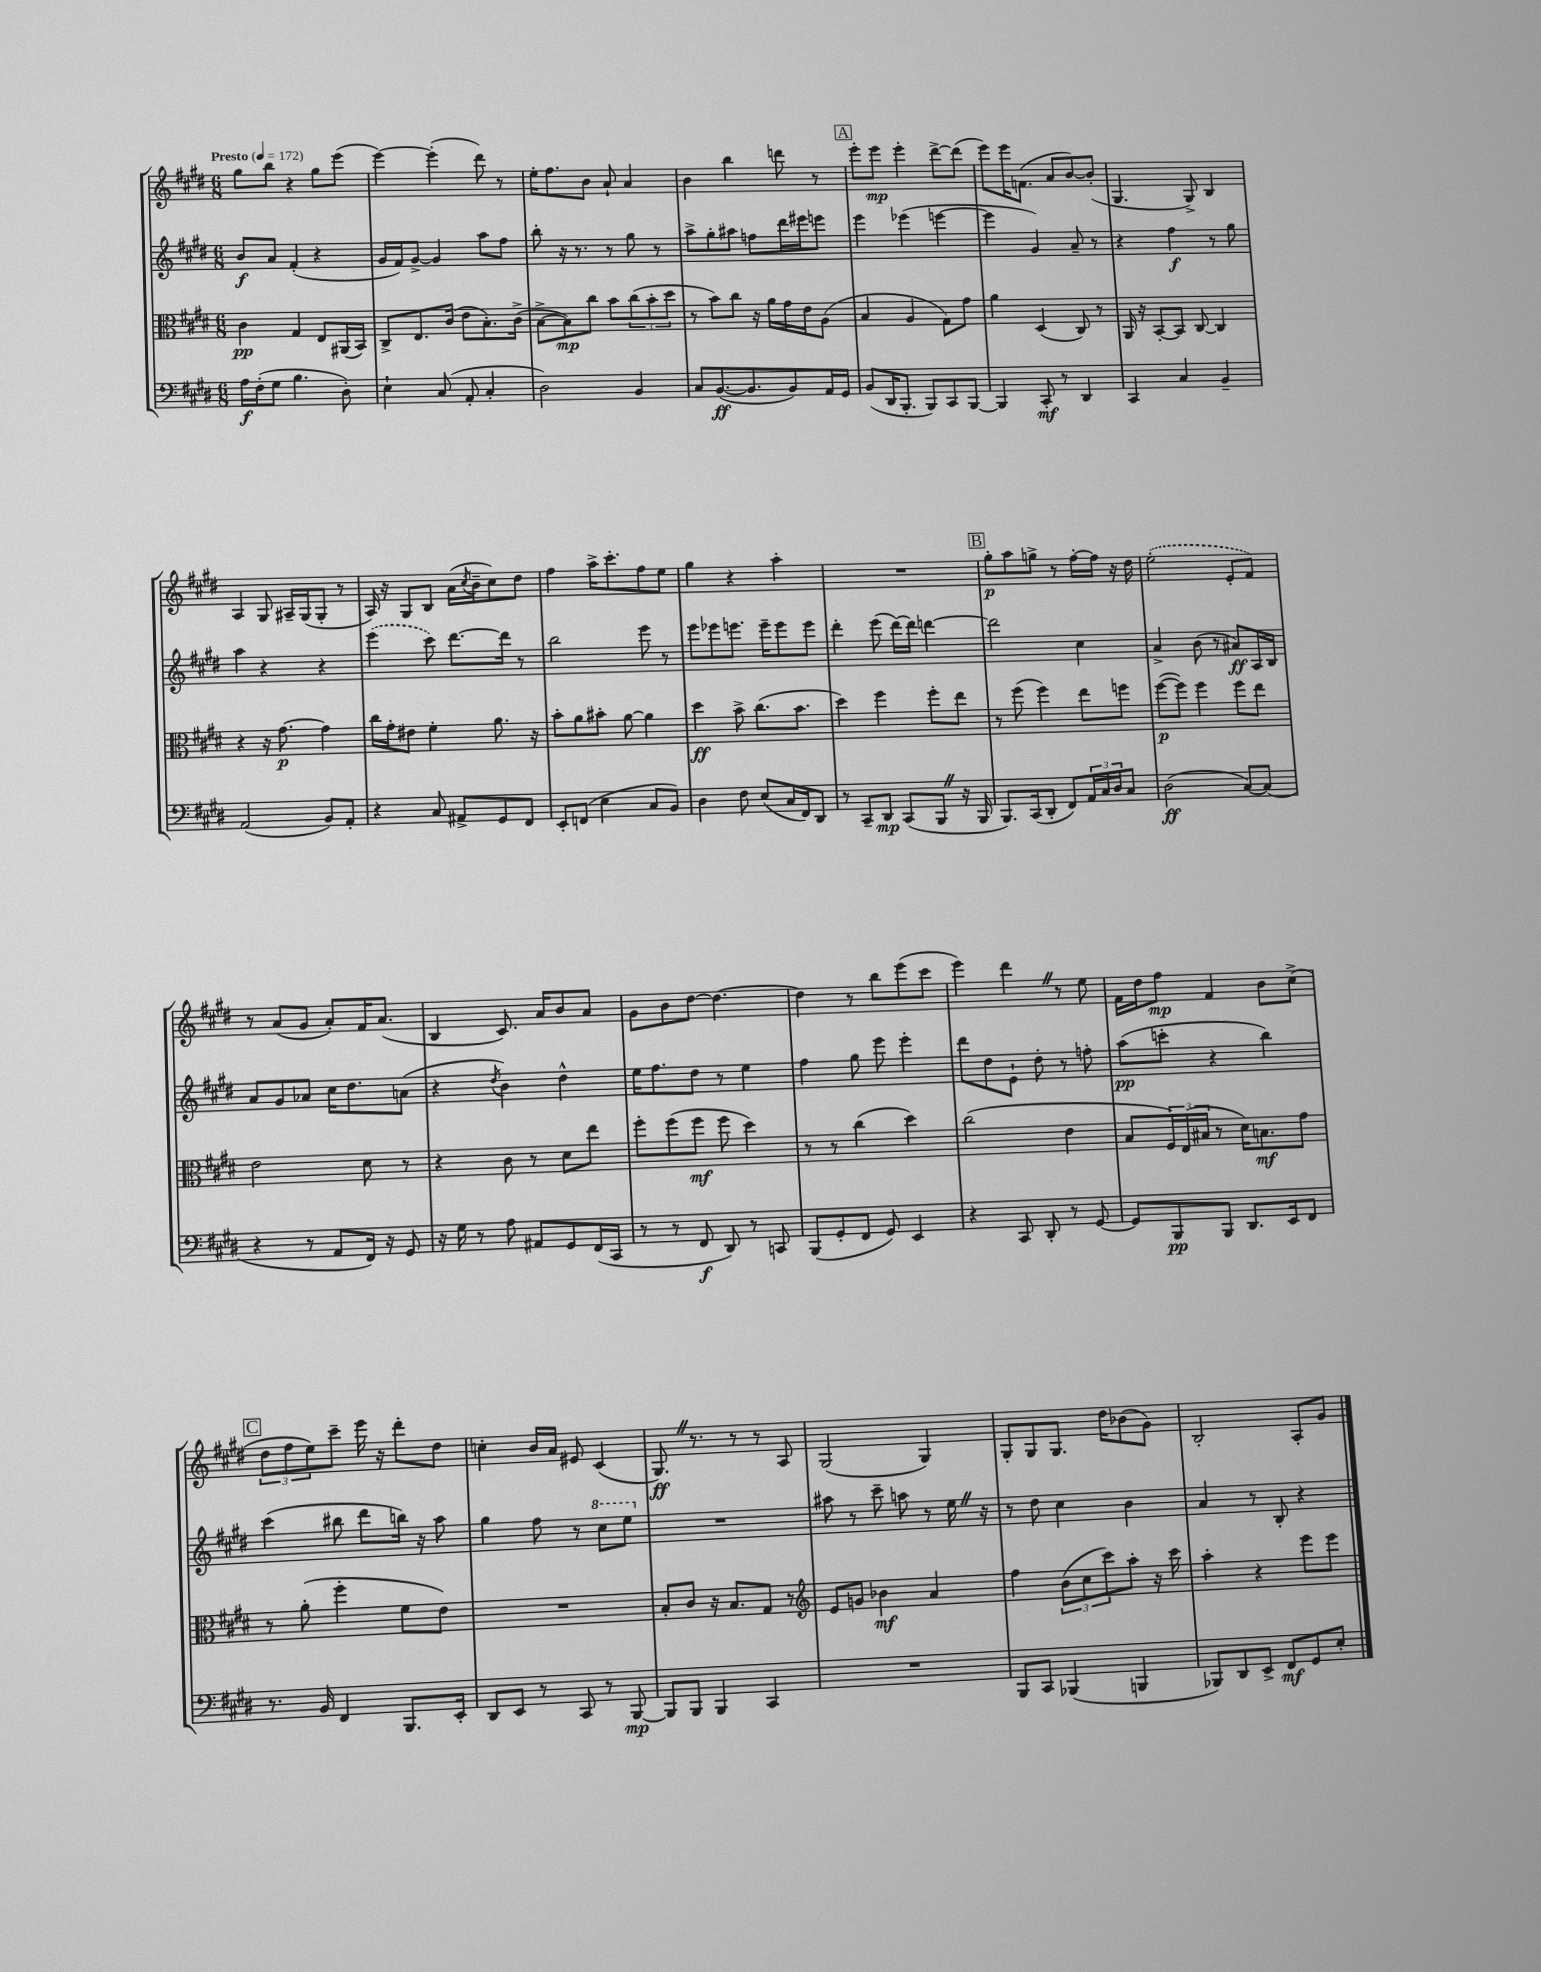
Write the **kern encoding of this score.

**kern	**dynam	**kern	**dynam	**kern	**dynam	**kern	**dynam
*part4	*part4	*part3	*part3	*part2	*part2	*part1	*part1
*staff4	*staff4	*staff3	*staff3	*staff2	*staff2	*staff1	*staff1
*clefF4	*	*clefC3	*	*clefG2	*	*clefG2	*
*k[f#c#g#d#]	*	*k[f#c#g#d#]	*	*k[f#c#g#d#]	*	*k[f#c#g#d#]	*
*M6/8	*	*M6/8	*	*M6/8	*	*M6/8	*
*MM172	*	*MM172	*	*MM172	*	*MM172	*
=1	=1	=1	=1	=1	=1	=1	=1
!	!	!	!	!	!	!LO:TX:a:B:t=Presto	!
16A\LL	f	4c#\	pp	8b/L	f	8gg#\L	.
(16F#'\J	.	.	.	.	.	.	.
8G#\J	.	.	.	8a/J	.	8bb\J	.
4.B\	.	4G#/	.	(4f#'/	.	4r	.
.	.	8E/L	.	4r	.	8gg#\L	.
8D#'\)	.	(16AA#X/L	.	.	.	(8eee\J	.
.	.	16BB/JJ)	.	.	.	.	.
=2	=2	=2	=2	=2	=2	=2	=2
4E`\	.	8C#^/L	.	16g#/LL	.	[4eee\)	.
.	.	.	.	16f#/J)	.	.	.
.	.	8.E/	.	[8g#^/J	.	.	.
(8C#/	.	.	.	4g#/]	.	(4eee'\]	.
.	.	(16c#/Jk	.	.	.	.	.
8AA'/	.	8e\L	.	.	.	.	.
4C#'/	.	8.B'\)	.	8aa\L	.	8ddd#\)	.
.	.	.	.	8ff#\J	.	8r	.
.	.	(16c#^\Jk	.	.	.	.	.
=3	=3	=3	=3	=3	=3	=3	=3
2D#\)	.	[8B^\L	.	8bb'\	.	16ee'\KL	.
.	.	.	.	.	.	8.ff#\	.
.	.	8B\])	mp	16r	.	.	.
.	.	.	.	8.r	.	.	.
.	.	8cc#\J	.	.	.	8b\J	.
.	.	8b\L	.	8r	.	8a`/	.
4BB/	.	(12cc#\	.	8gg#\	.	4a/	.
.	.	12b'\	.	.	.	.	.
.	.	.	.	8r	.	.	.
.	.	12dd#\J	.	.	.	.	.
=4	=4	=4	=4	=4	=4	=4	=4
8C#/L	.	8r	.	8aa^\L	.	4b\	.
([8.BB/	ff	8b\L)	.	8gg#'\	.	.	.
.	.	8cc#\J	.	8aa#X\J	.	4bb\	.
8.BB/]	.	.	.	.	.	.	.
.	.	16r	.	8ffn\L	.	.	.
.	.	16a\LL	.	.	.	.	.
8BB/)	.	16g#\	.	16ddd#\L	.	8dddn\	.
.	.	16e\J	.	16eee#X\J	.	.	.
16AA/L	.	(8A\J	.	8eeen\J	.	8r	.
16GG#/JJ	.	.	.	.	.	.	.
!!LO:REH:place=s1:t=A
=5	=5	=5	=5	=5	=5	=5	=5
(8BB/L	.	4B/	.	4eee\	.	8eee'\L	.
16DD#/K	.	.	.	.	.	8eee\J	mp
8.BBB'/J	.	.	.	.	.	.	.
.	.	4A/	.	(4eee-X\	.	4eee'\	.
8BBB/L)	.	.	.	.	.	.	.
8CC#/	.	8G#\L)	.	[4eeen\	.	[8ddd#^\L	.
[8BBB/J	.	8g#\J	.	.	.	(8ddd#\J]	.
=6	=6	=6	=6	=6	=6	=6	=6
4BBB/]	.	4a\	.	4eee\]	.	8eee\L)	.
.	.	.	.	.	.	16eee\K	.
.	.	.	.	.	.	(8.fn\J	.
8CC#'/	mf	(4D#/	.	4g#/)	.	.	.
8r	.	.	.	.	.	8a/L	.
4DD#/	.	8C#/)	.	8a~/	.	[8b/)	.
.	.	8r	.	8r	.	(8b'/J]	.
=7	=7	=7	=7	=7	=7	=7	=7
4CC#/	.	16AA/	.	4r	.	4.G#/	.
.	.	16r	.	.	.	.	.
.	.	[8BB'/L	.	.	.	.	.
4C#/	.	8BB/J]	.	4ff#\	f	.	.
.	.	[8C#/	.	.	.	8G#^/)	.
4BB~/	.	4C#/]	.	8r	.	4B/	.
.	.	.	.	8gg#\	.	.	.
!!LO:LB:g=z
=8	=8	=8	=8	=8	=8	=8	=8
(2AA/	.	4r	.	4aa\	.	4A/	.
.	.	16r	.	4r	.	8G#/	.
.	.	[8.g#\	p	.	.	.	.
.	.	.	.	.	.	16A#X~/LL	.
.	.	.	.	.	.	(16G#/J	.
8BB/L)	.	4g#\]	.	4r	.	8G#'/J	.
8AA'/J	.	.	.	.	.	8r	.
=9	=9	=9	=9	=9	=9	=9	=9
4r	.	16cc#\LL	.	(4eee\	.	16A/)	.
.	.	16g#'\J	.	.	.	16r	.
.	.	8e#X\J	.	.	.	8G#/L	.
8C#/	.	4f#'\	.	8ccc#\)	.	8B/J	.
8AA#X^/L	.	.	.	[8.ddd#\L	.	(16a\LL	.
.	.	.	.	.	.	8qcc#/	.
.	.	.	.	.	.	16b~\J	.
8GG#/	.	8.a\	.	.	.	8cc#\)	.
.	.	.	.	16ddd#\Jk]	.	.	.
8FF#/J	.	.	.	8r	.	8dd#\J	.
.	.	16r	.	.	.	.	.
=10	=10	=10	=10	=10	=10	=10	=10
8EE'/L	.	8b'\L	.	2bb\	.	4ff#\	.
(8FFn/J	.	8a\	.	.	.	.	.
4E\	.	8b#X'\J	.	.	.	16aa^\KL	.
.	.	.	.	.	.	8.ccc#'\	.
.	.	[8a\	.	.	.	.	.
8C#/L	.	4a\]	.	8eee\	.	8ff#\	.
8BB/J)	.	.	.	8r	.	8ee\J	.
=11	=11	=11	=11	=11	=11	=11	=11
4D#\	.	4dd#\	ff	8eee\L	.	4gg#\	.
.	.	.	.	8eee-X\	.	.	.
8F#\	.	8b^\	.	8.eeen\J	.	4r	.
(8E/L	.	(8.cc#\L	.	.	.	.	.
.	.	.	.	16eee~\KL	.	.	.
16C#/L	.	.	.	8eee\	.	4aa'\	.
16FF#/J)	.	8.b\J	.	.	.	.	.
8DD#/J	.	.	.	8eee\J	.	.	.
=12	=12	=12	=12	=12	=12	=12	=12
8r	.	4dd#\)	.	4ddd#'\	.	2.r	.
8CC#~/L	.	.	.	.	.	.	.
8DD#/J	mp	4ff#\	.	(8eee\	.	.	.
(8CC#/L	.	.	.	[16ddd#\LL)	.	.	.
.	.	.	.	16ddd#\JJ]	.	.	.
8BBBZ/J	.	8ff#'\L	.	[4dddn\	.	.	.
16r	.	8ee\J	.	.	.	.	.
16BBB/	.	.	.	.	.	.	.
!!LO:REH:place=s1:t=B
=13	=13	=13	=13	=13	=13	=13	=13
8.BBB/L)	.	8r	.	2ddd\]	.	8gg#'\L	p
.	.	(8ff#\	.	.	.	8aa\	.
(16CC#/k	.	.	.	.	.	.	.
8DD#'/J	.	4ff#\)	.	.	.	8ggn^\J	.
8FF#/L)	.	.	.	.	.	8r	.
24AA/L	.	8ee\L	.	4cc#\	.	[16ff#'\LL	.
24C#/	.	.	.	.	.	.	.
.	.	.	.	.	.	16ff#\JJ]	.
24D#/J	.	.	.	.	.	.	.
8C#/J	.	8ffn\J	.	.	.	16r	.
.	.	.	.	.	.	16dd#\	.
=14	=14	=14	=14	=14	=14	=14	=14
(2D#\	ff	([8ff#\L	p	4a^/	.	(2ee'\	.
.	.	8ff#\J])	.	.	.	.	.
.	.	4ff#\	.	(8b\	.	.	.
.	.	.	.	8r	.	.	.
[8C#/L)	.	8ff#\L	.	8a#X/L)	ff	8e'/L	.
(8C#/J]	.	8ee\J	.	16A/L	.	8f#/J)	.
.	.	.	.	16B/JJ	.	.	.
!!LO:LB:g=z
=15	=15	=15	=15	=15	=15	=15	=15
4r	.	2e\	.	8a/L	.	8r	.
.	.	.	.	8g#/	.	(8a/L	.
8r	.	.	.	8a-X/J	.	8g#/J	.
8AA/L	.	.	.	16cc#\KL	.	8a'/L)	.
.	.	.	.	8.dd#\	.	.	.
16FF#/Jk)	.	8d#\	.	.	.	16f#/K	.
16r	.	.	.	.	.	(8.a/J	.
8GG#/	.	8r	.	(8an\J	.	.	.
=16	=16	=16	=16	=16	=16	=16	=16
16r	.	4r	.	4r	.	4B/	.
16G#\	.	.	.	.	.	.	.
8r	.	.	.	.	.	.	.
.	.	.	.	8qdd#/	.	.	.
8A\	.	8c#\	.	4b\)	.	8.c#/)	.
8AA#X/L	.	8r	.	.	.	.	.
.	.	.	.	.	.	16a/KL	.
8GG#/	.	8d#\L	.	4dd#^^\	.	8b/	.
(16FF#/L	.	8ee\J	.	.	.	8a/J	.
16CC#/JJ	.	.	.	.	.	.	.
=17	=17	=17	=17	=17	=17	=17	=17
8r	.	8ff#'\L	.	16ee\KL	.	8g#\L	.
.	.	.	.	8.ff#\	.	.	.
8r	.	(8ff#\	.	.	.	8b\	.
8FF#/	f	8ff#\J	mf	8dd#\J	.	[8dd#\J	.
8DD#/)	.	8ff#\	.	8r	.	4.dd#\_	.
8r	.	4dd#\)	.	4ee\	.	.	.
8CCn/	.	.	.	.	.	.	.
=18	=18	=18	=18	=18	=18	=18	=18
(8BBB/L	.	8r	.	4ff#\	.	4dd#\]	.
8GG#'/	.	8r	.	.	.	.	.
8FF#/J	.	(4cc#\	.	8gg#\	.	8r	.
8GG#/)	.	.	.	8eee\	.	8bb\L	.
4EE/	.	4dd#\)	.	4eee'\	.	(8eee\	.
.	.	.	.	.	.	8ccc#\J	.
=19	=19	=19	=19	=19	=19	=19	=19
4r	.	(2cc#\	.	8ddd#\L	.	4eee\)	.
.	.	.	.	8dd#\	.	.	.
8CC#/	.	.	.	8e`\J	.	4ddd#Z\	.
8DD#'/	.	.	.	8dd#'\	.	.	.
8r	.	4e\	.	8r	.	8r	.
[8GG#/	.	.	.	8ffn'\	.	8ee\	.
=20	=20	=20	=20	=20	=20	=20	=20
8GG#/L]	.	8B/L	.	(8aa\L	pp	16f#\LL	.
.	.	.	.	.	.	16dd#\J	.
8BBB/	pp	24F#/L)	.	8cccn'\J	.	8ff#\J	mp
.	.	(24E/	.	.	.	.	.
.	.	24B#X/JJ	.	.	.	.	.
8BBB/J	.	8r	.	4r	.	4f#/	.
8.DD#/L	.	16d#\KL)	.	.	.	.	.
.	.	8.Bn\	mf	.	.	.	.
.	.	.	.	4bb\)	.	8b\L	.
16EE/k	.	.	.	.	.	.	.
8FF#/J	.	8g#\J	.	.	.	(8cc#^\J	.
!!LO:LB:g=z
!!LO:REH:place=s1:t=C
=21	=21	=21	=21	=21	=21	=21	=21
8.r	.	8r	.	(4ccc#\	.	12dd#\L	.
.	.	.	.	.	.	12ff#\	.
.	.	(8a'\	.	.	.	.	.
.	.	.	.	.	.	12ee\)	.
16BB/	.	.	.	.	.	.	.
4FF#/	.	4ff#'\	.	8bb#X\	.	8ccc#~\J	.
.	.	.	.	8ddd#\L	.	16eee\	.
.	.	.	.	.	.	16r	.
8.BBB/L	.	8f#\L	.	16bbn\Jk)	.	8ddd#'\L	.
.	.	.	.	16r	.	.	.
.	.	8e\J)	.	8aa\	.	8dd#\J	.
16EE'/Jk	.	.	.	.	.	.	.
=22	=22	=22	=22	=22	=22	=22	=22
8DD#/L	.	2.r	.	4gg#\	.	4ccn'\	.
8EE/J	.	.	.	.	.	.	.
8r	.	.	.	8ff#\	.	16b/LL	.
.	.	.	.	.	.	16a/JJ	.
8CC#/	.	.	.	8r	.	8e#X/	.
*	*	*	*	*8va	*	*	*
8r	.	.	.	8ccc#\L	.	(4c#/	.
[8BBB/	mp	.	.	8eee\J	.	.	.
=23	=23	=23	=23	=23	=23	=23	=23
*	*	*	*	*X8va	*	*	*
8BBB/L]	.	8B'/L	.	2.r	.	8.G#Z/)	ff
8BBB/J	.	8c#/J	.	.	.	.	.
.	.	.	.	.	.	8.r	.
4BBB/	.	16r	.	.	.	.	.
.	.	8.B/L	.	.	.	.	.
.	.	.	.	.	.	8r	.
4CC#/	.	8G#/J	.	.	.	8r	.
.	.	8r	.	.	.	8A/	.
=24	=24	=24	=24	=24	=24	=24	=24
*	*	*clefG2	*	*	*	*	*
2.r	.	8e/L	.	8aa#X\	.	(2G#/	.
.	.	8gn/J	.	8r	.	.	.
.	.	4b-X\	mf	8ccc#~\	.	.	.
.	.	.	.	8aan\	.	.	.
.	.	4a/	.	8r	.	4G#/)	.
.	.	.	.	16eeZ\	.	.	.
.	.	.	.	16r	.	.	.
=25	=25	=25	=25	=25	=25	=25	=25
8BBB/L	.	4ff#\	.	8r	.	8G#'/L	.
8CC#/J	.	.	.	8dd#\	.	8G#/	.
(4BBB-X/	.	(12b\L	.	4cc#\	.	8.G#/J	.
.	.	12cc#\	.	.	.	.	.
.	.	12ccc#\)	.	.	.	.	.
.	.	.	.	.	.	16dd#\KL	.
4BBBn/	.	8aa'\J	.	4b\	.	(8b-X\	.
.	.	16r	.	.	.	8g#\J)	.
.	.	16ccc#\	.	.	.	.	.
=26	=26	=26	=26	=26	=26	=26	=26
8BBB-X/L)	.	4aa'\	.	4a/	.	2B'/	.
8DD#/	.	.	.	.	.	.	.
8EE^/J	.	4r	.	8r	.	.	.
8FF#/L	mf	.	.	8B'/	.	.	.
8GG#/	.	8eee\L	.	4r	.	8A'/L	.
8E'/J	.	8eee\J	.	.	.	8g#/J	.
==	==	==	==	==	==	==	==
*-	*-	*-	*-	*-	*-	*-	*-
